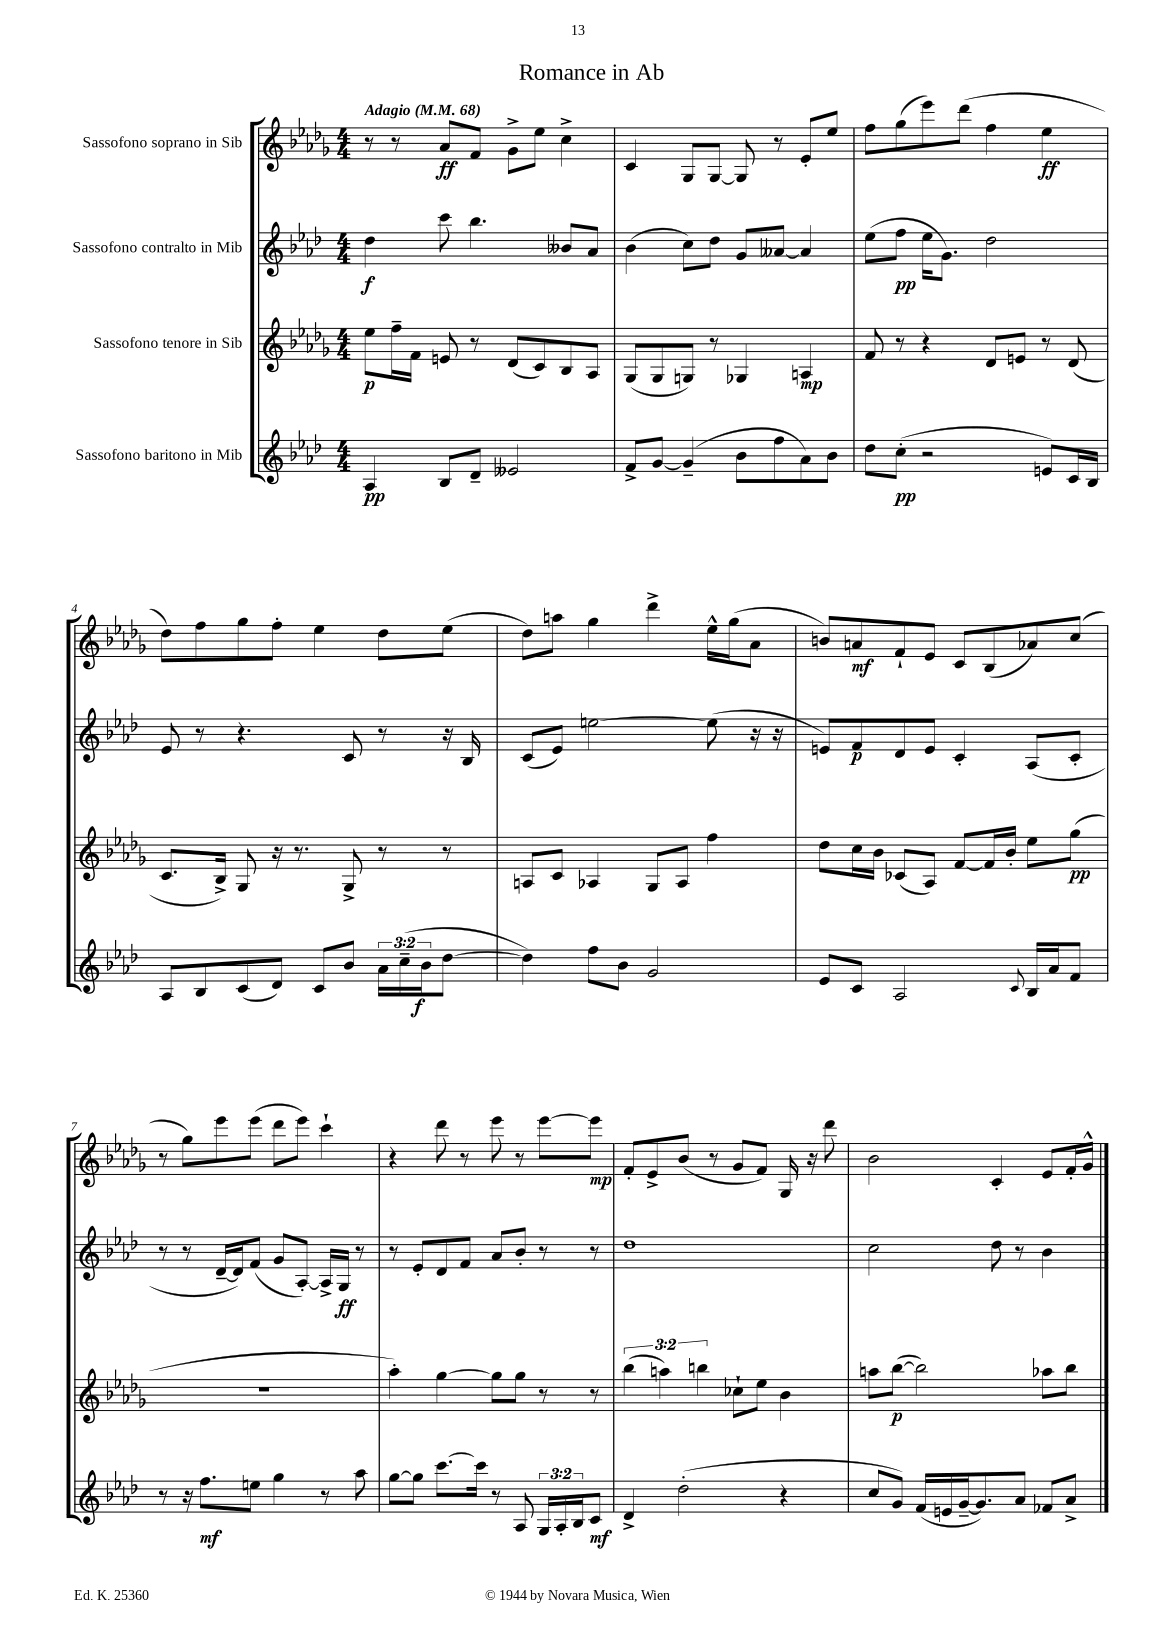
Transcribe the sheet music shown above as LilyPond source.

\header { title = "Romance in Ab" }
<<
\new StaffGroup <<
\new Staff = "s0" \with { instrumentName = "Sassofono soprano in Sib" } {
    \clef treble \key des \major \numericTimeSignature \time 4/4 \tempo "Adagio" 4 = 68
    r8 r8 aes'8\ff f'8 ges'8-> ees''8 c''4-> |
    c'4 ges8 ges8~ ges8 r8 ees'8-. ees''8 |
    f''8 ges''8( ees'''8) des'''8( f''4 ees''4\ff |
    des''8) f''8 ges''8 f''8-. ees''4 des''8 ees''8( |
    des''8) a''8 ges''4 des'''4-> ees''16-^ ges''16( aes'8 |
    b'8) a'8\mf f'8-! ees'8 c'8 bes8( aes'8) c''8( |
    r8 ges''8) ees'''8 ees'''8( des'''8 ees'''8) c'''4-! |
    r4 des'''8 r8 ees'''8 r8 ees'''8~ ees'''8\mp |
    f'8-. ees'8-> bes'8( r8 ges'8 f'8) ges16 r16 des'''8 |
    bes'2 c'4-. ees'8 f'16-. ges'16-^ \bar "|." |
}
\new Staff = "s1" \with { instrumentName = "Sassofono contralto in Mib" } {
    \clef treble \key aes \major \numericTimeSignature \time 4/4
    des''4\f c'''8 bes''4. beses'8 aes'8 |
    bes'4( c''8) des''8 g'8 aeses'8~ aeses'4 |
    ees''8( f''8\pp ees''16 g'8.) des''2 |
    ees'8 r8 r4. c'8 r8 r16 bes16 |
    c'8( ees'8) e''2~ e''8( r16 r16 |
    e'8) f'8\p des'8 e'8 c'4-. aes8( c'8-. |
    r8 r8 des'16~-- des'16) f'8( g'8 aes8~-.) aes16-> g16\ff r8 |
    r8 ees'8-. des'8 f'8 aes'8 bes'8-. r8 r8 |
    des''1 |
    c''2 des''8 r8 bes'4 \bar "|." |
}
\new Staff = "s2" \with { instrumentName = "Sassofono tenore in Sib" } {
    \clef treble \key des \major \numericTimeSignature \time 4/4 \override Staff.TupletNumber.text = #tuplet-number::calc-fraction-text
    ees''8\p f''16-- f'16 e'8 r8 des'8( c'8) bes8 aes8 |
    ges8( ges8 g8) r8 ges4 a4\mp |
    f'8 r8 r4 des'8 e'8 r8 des'8( |
    c'8. bes16->) ges8 r16 r8. ges8-> r8 r8 |
    a8 c'8 aes4 ges8 aes8 f''4 |
    des''8 c''16 bes'16 ces'8( aes8) f'8~ f'16 bes'16-. ees''8 ges''8\pp( |
    R1 |
    aes''4-.) ges''4~ ges''8 ges''8 r8 r8 |
    \tuplet 3/2 { bes''4( a''4) b''4 } ces''8-! ees''8 bes'4 |
    a''8 bes''8~\p( bes''2) aes''8 bes''8 \bar "|." |
}
\new Staff = "s3" \with { instrumentName = "Sassofono baritono in Mib" } {
    \clef treble \key aes \major \numericTimeSignature \time 4/4 \override Staff.TupletNumber.text = #tuplet-number::calc-fraction-text
    aes4\pp bes8 des'8-- eeses'2 |
    f'8-> g'8~ g'4--( bes'8 f''8 aes'8) bes'8 |
    des''8 c''8-.\pp( r2 e'8) c'16 bes16 |
    aes8 bes8 c'8( des'8) c'8 bes'8 \tuplet 3/2 { aes'16 c''16--( bes'16\f } des''8~ |
    des''4) f''8 bes'8 g'2 |
    ees'8 c'8 aes2 \appoggiatura { c'8 } bes16 aes'16 f'8 |
    r8 r16 f''8.\mf e''8 g''4 r8 aes''8 |
    g''8~ g''8 c'''8.~ c'''16 r8 aes8 \tuplet 3/2 { g16 aes16-. bes16 } c'8\mf |
    des'4-> des''2-.( r4 |
    c''8 g'8) f'16( e'16 g'16~-- g'8.) aes'8 fes'8 aes'8-> \bar "|." |
}
>>
>>
